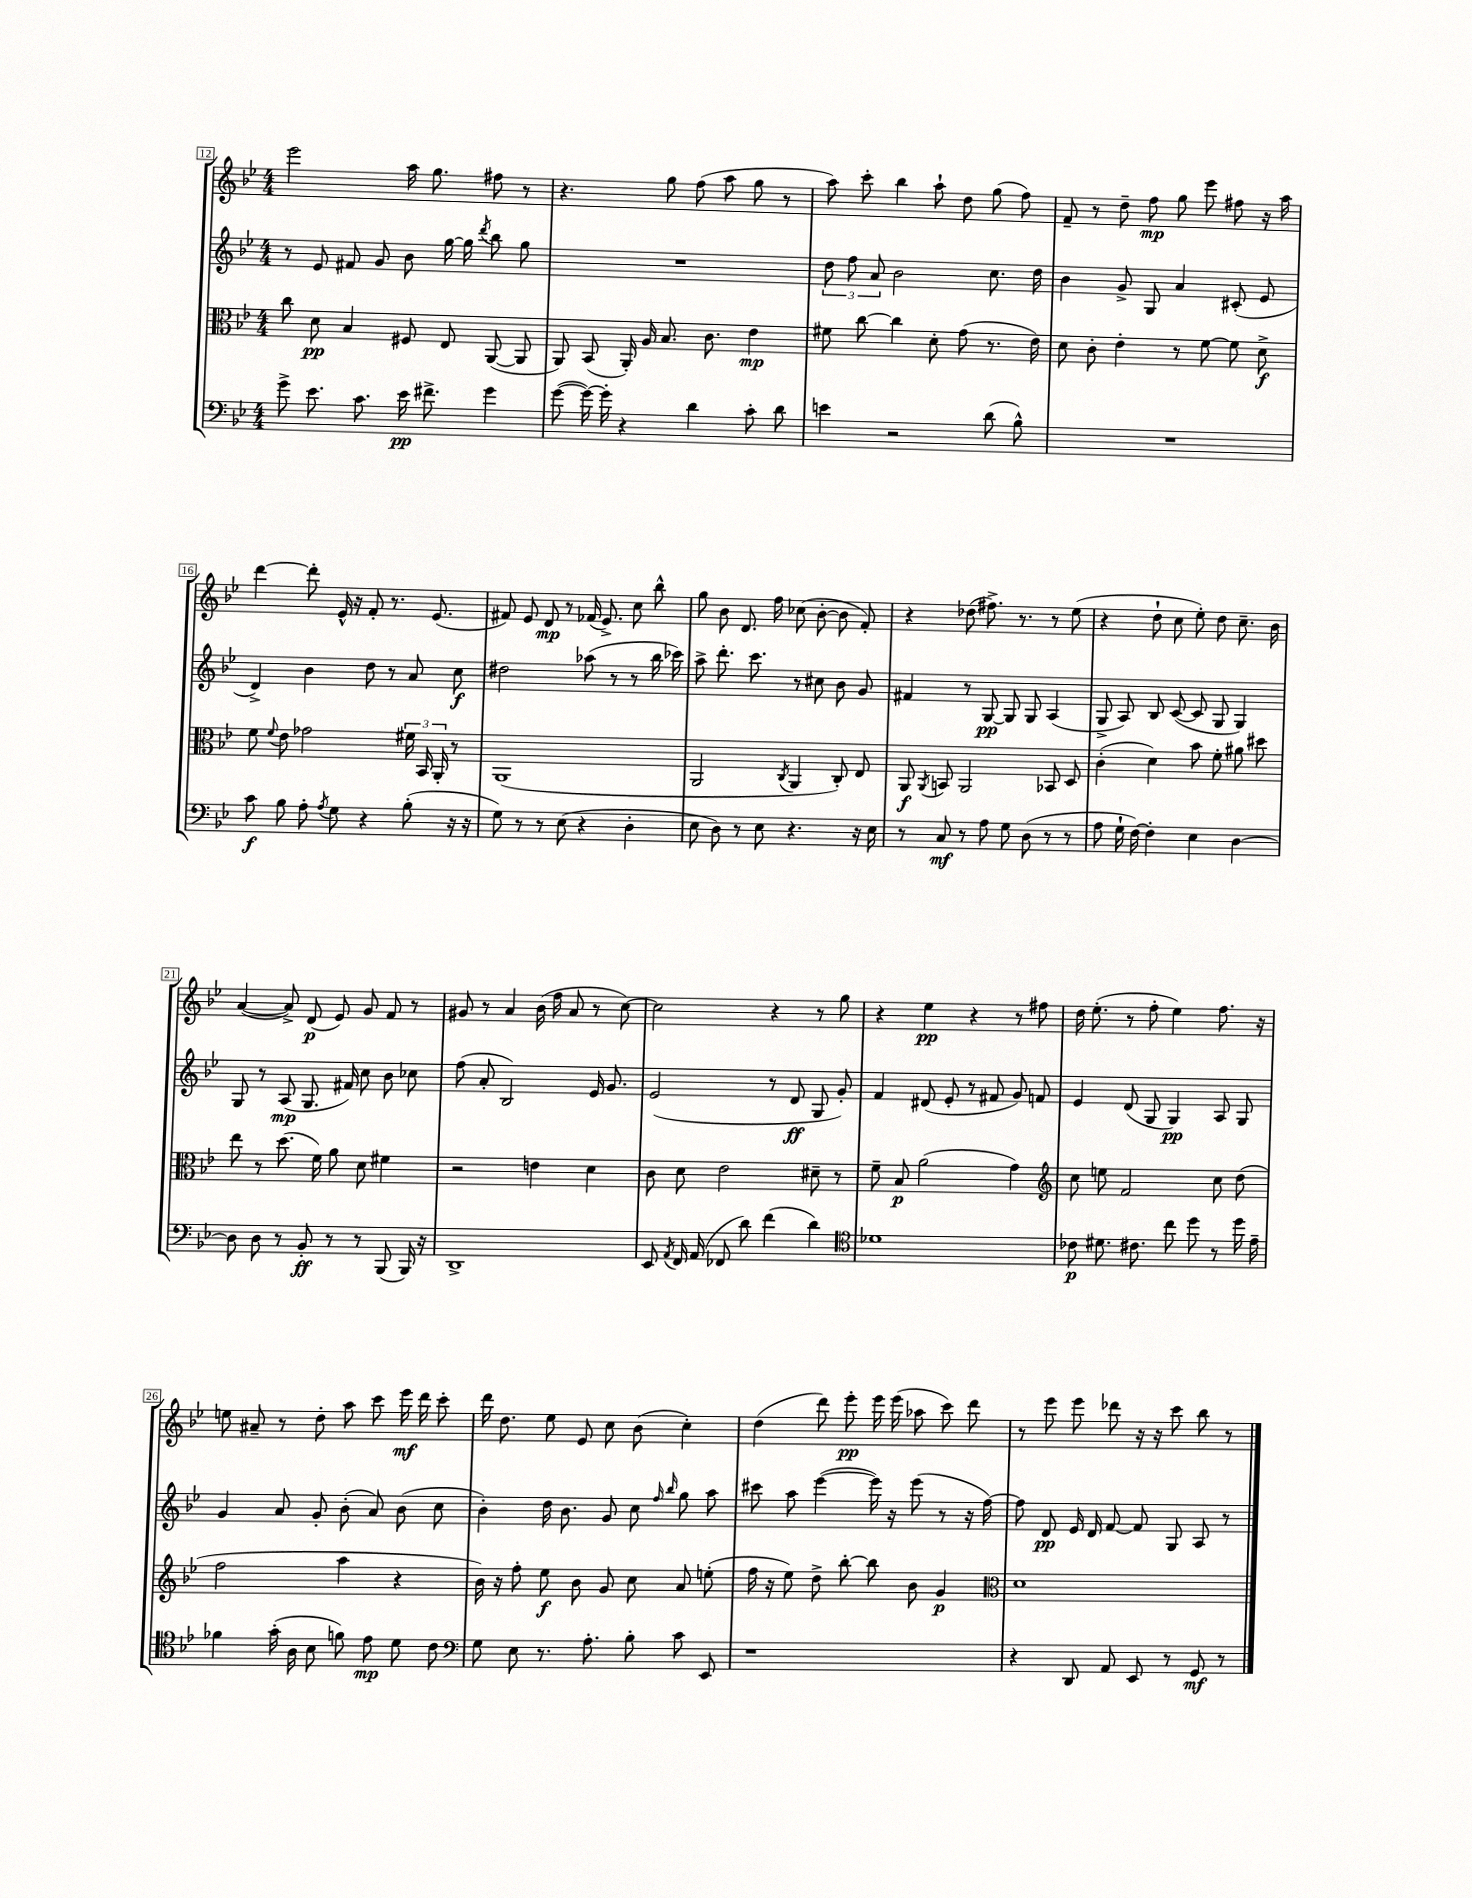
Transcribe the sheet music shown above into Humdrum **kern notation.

**kern	**dynam	**kern	**dynam	**kern	**dynam	**kern	**dynam
*part4	*part4	*part3	*part3	*part2	*part2	*part1	*part1
*staff4	*staff4	*staff3	*staff3	*staff2	*staff2	*staff1	*staff1
*clefF4	*	*clefC3	*	*clefG2	*	*clefG2	*
*k[b-e-]	*	*k[b-e-]	*	*k[b-e-]	*	*k[b-e-]	*
*M4/4	*	*M4/4	*	*M4/4	*	*M4/4	*
=12	=12	=12	=12	=12	=12	=12	=12
8g^\	.	8cc\	.	8r	.	2eee-\	.
8.e-\	.	8d\	pp	8e-/	.	.	.
.	.	4B-/	.	8f#X/	.	.	.
8.c\	.	.	.	.	.	.	.
.	.	.	.	8g/	.	.	.
16e-\	pp	8F#X/	.	8b-\	.	16aa\	.
8.f#X^\	.	.	.	.	.	8.gg\	.
.	.	8E-/	.	[16gg\	.	.	.
.	.	.	.	16gg\]	.	.	.
.	.	.	.	8qddd/	.	.	.
4g\	.	([8AA/	.	8bb-\	.	8ff#X\	.
.	.	8AA/]	.	8gg\	.	8r	.
=13	=13	=13	=13	=13	=13	=13	=13
([8g\	.	8AA/)	.	1r	.	4.r	.
16g\_)	.	(8BB-/	.	.	.	.	.
16g'\]	.	.	.	.	.	.	.
4r	.	16AA'/)	.	.	.	.	.
.	.	16A/	.	.	.	.	.
.	.	8.B-/	.	.	.	8gg\	.
4d\	.	.	.	.	.	(8ff\	.
.	.	8.c\	.	.	.	.	.
.	.	.	.	.	.	8aa\	.
8c'\	.	4e-\	mp	.	.	8gg\	.
8d\	.	.	.	.	.	8r	.
=14	=14	=14	=14	=14	=14	=14	=14
4en\	.	8f#X\	.	12dd\	.	8aa\)	.
.	.	.	.	12ff\	.	.	.
.	.	[8cc\	.	.	.	8ccc'\	.
.	.	.	.	12a/	.	.	.
2r	.	4cc\]	.	2b-\	.	4bb-\	.
.	.	8d'\	.	.	.	8aa`\	.
.	.	(8g\	.	.	.	8dd\	.
(8d\	.	8.r	.	8.cc\	.	(8gg\	.
8B-^^\)	.	.	.	.	.	8ff\)	.
.	.	16e-\)	.	16dd\	.	.	.
=15	=15	=15	=15	=15	=15	=15	=15
1r	.	8d\	.	4b-\	.	8f~/	.
.	.	8c'\	.	.	.	8r	.
.	.	4e-'\	.	8g^/	.	8dd~\	.
.	.	.	.	8G/	.	8ff\	mp
.	.	8r	.	4a/	.	8gg\	.
.	.	[8f\	.	.	.	8eee-\	.
.	.	8f\]	.	(8c#X'/	.	8ff#X\	.
.	.	8d^\	f	8e-/	.	16r	.
.	.	.	.	.	.	16aa\	.
!!LO:LB:g=z
=16	=16	=16	=16	=16	=16	=16	=16
8c\	f	8f\	.	4d^/)	.	[4ddd\	.
.	.	8qqf/	.	.	.	.	.
8B-\	.	8e-\	.	.	.	.	.
8A'\	.	2g-X\	.	4b-\	.	8ddd'\]	.
8qA/	.	.	.	.	.	.	.
8G\	.	.	.	.	.	16e-^^/	.
.	.	.	.	.	.	16r	.
4r	.	.	.	8dd\	.	8f'/	.
.	.	.	.	8r	.	8.r	.
(8B-'\	.	24f#X\	.	8a/	.	.	.
.	.	24BB-/	.	.	.	.	.
.	.	.	.	.	.	(8.e-/	.
.	.	24AA'/	.	.	.	.	.
16r	.	8r	.	8cc\	f	.	.
16r	.	.	.	.	.	.	.
=17	=17	=17	=17	=17	=17	=17	=17
8G\)	.	(1AA	.	2dd#X\	.	8f#X/)	.
8r	.	.	.	.	.	8e-/	.
8r	.	.	.	.	.	8d/	mp
(8E-\	.	.	.	.	.	8r	.
4r	.	.	.	(8aa-X\	.	(16f-X/	.
.	.	.	.	.	.	8.e-^/)	.
.	.	.	.	8r	.	.	.
4D'\	.	.	.	8r	.	8cc\	.
.	.	.	.	16bb-\	.	8bb-^^\	.
.	.	.	.	16ccc-X\)	.	.	.
=18	=18	=18	=18	=18	=18	=18	=18
8E-\	.	2AA/	.	8aa^\	.	8gg\	.
8D\)	.	.	.	8.ddd'\	.	8b-\	.
8r	.	.	.	.	.	8.d/	.
.	.	.	.	8.ccc\	.	.	.
8E-\	.	.	.	.	.	.	.
.	.	.	.	.	.	16ff\	.
.	.	8qC/	.	.	.	.	.
4.r	.	4AA/	.	8r	.	(8cc-X\	.
.	.	.	.	8cc#X\	.	[8b-'\	.
.	.	8C'/)	.	8b-\	.	8b-\]	.
16r	.	8E-/	.	8g/	.	8f'/)	.
16E-\	.	.	.	.	.	.	.
=19	=19	=19	=19	=19	=19	=19	=19
8r	.	8AA/	f	4f#X/	.	4r	.
.	.	8qAA/	.	.	.	.	.
8C/	mf	8BBn/	.	.	.	.	.
8r	.	2AA/	.	8r	.	(8dd-X\	.
8A\	.	.	.	[8G/	pp	8.ff#X^\)	.
8G\	.	.	.	8G/]	.	.	.
.	.	.	.	.	.	8.r	.
(8D\	.	.	.	8G/	.	.	.
8r	.	8BB-X/	.	(4A/	.	8r	.
8r	.	8D/	.	.	.	(8ee-\	.
=20	=20	=20	=20	=20	=20	=20	=20
8A\	.	(4c'\	.	8G^/	.	4r	.
16G`\	.	.	.	8A/)	.	.	.
[16F\)	.	.	.	.	.	.	.
4F'\]	.	4d\)	.	8B-/	.	8dd`\	.
.	.	.	.	([8c/	.	8cc\	.
4E-\	.	8b-\	.	8c/]	.	8ee-'\)	.
.	.	8f'\	.	8G/	.	8dd\	.
[4D\	.	8a#X\	.	4G/)	.	8.cc~\	.
.	.	8dd#X\	.	.	.	.	.
.	.	.	.	.	.	16b-\	.
!!LO:LB:g=z
=21	=21	=21	=21	=21	=21	=21	=21
8D\]	.	8ee-\	.	8G/	.	([4a/	.
8D\	.	8r	.	8r	.	.	.
8r	.	(8.dd\	.	(8A/	mp	8a^/])	.
8BB-'/	ff	.	.	8.G/	.	(8d/	p
.	.	16f\)	.	.	.	.	.
8r	.	8a\	.	.	.	8e-/)	.
.	.	.	.	16f#X/)	.	.	.
8r	.	8d\	.	8cc\	.	8g/	.
(8BBB-/	.	4f#X\	.	8b-\	.	8f/	.
16BBB-/)	.	.	.	8cc-X\	.	8r	.
16r	.	.	.	.	.	.	.
=22	=22	=22	=22	=22	=22	=22	=22
1DD^	.	2r	.	(8ff\	.	8g#X/	.
.	.	.	.	8a'/	.	8r	.
.	.	.	.	2B-/)	.	4a/	.
.	.	4en\	.	.	.	(16b-\	.
.	.	.	.	.	.	16ff\	.
.	.	.	.	.	.	8a/	.
.	.	4d\	.	16e-/	.	8r	.
.	.	.	.	8.g/	.	.	.
.	.	.	.	.	.	[8cc\)	.
=23	=23	=23	=23	=23	=23	=23	=23
8EE-/	.	8c\	.	(2e-/	.	2cc\]	.
8qAA/	.	.	.	.	.	.	.
16FF/	.	8d\	.	.	.	.	.
(16AA/	.	.	.	.	.	.	.
8FF-X/	.	2e-\	.	.	.	.	.
8d\)	.	.	.	.	.	.	.
(4f\	.	.	.	8r	.	4r	.
.	.	.	.	8d/	ff	.	.
4d\)	.	8d#X~\	.	8G/	.	8r	.
.	.	8r	.	8g'/)	.	8gg\	.
=24	=24	=24	=24	=24	=24	=24	=24
*clefC4	*	*	*	*	*	*	*
1d-X	.	8f~\	.	4f/	.	4r	.
.	.	8B-/	p	.	.	.	.
.	.	(2a\	.	(8d#X/	.	4ee-\	pp
.	.	.	.	8e-'/	.	.	.
.	.	.	.	8r	.	4r	.
.	.	.	.	8f#X/	.	.	.
.	.	4g\)	.	8g/)	.	8r	.
.	.	.	.	8fn/	.	8ff#X\	.
=25	=25	=25	=25	=25	=25	=25	=25
*	*	*clefG2	*	*	*	*	*
8c-X\	p	8cc\	.	4e-/	.	16dd\	.
.	.	.	.	.	.	(8.ee-'\	.
8.d#X\	.	8een\	.	.	.	.	.
.	.	2f/	.	(8d/	.	8r	.
8.c#X\	.	.	.	.	.	.	.
.	.	.	.	8G/	.	8ff'\	.
8cc\	.	.	.	4G/)	pp	4ee-\)	.
8dd\	.	.	.	.	.	.	.
8r	.	8cc\	.	8A/	.	8.ff\	.
16dd\	.	(8dd\	.	8G/	.	.	.
16e-~\	.	.	.	.	.	16r	.
!!LO:LB:g=z
=26	=26	=26	=26	=26	=26	=26	=26
4f-X\	.	2ff\	.	4g/	.	8een\	.
.	.	.	.	.	.	8a#X~/	.
(16g'\	.	.	.	8a/	.	8r	.
16A\	.	.	.	.	.	.	.
8B-\	.	.	.	8g'/	.	8dd'\	.
8fn\)	.	4aa\	.	(8b-'\	.	8aa\	.
8e-\	mp	.	.	8a/)	.	8ccc\	.
8d\	.	4r	.	(8b-\	.	16eee-\	mf
.	.	.	.	.	.	16ddd\	.
8c\	.	.	.	8cc\	.	8ccc'\	.
=27	=27	=27	=27	=27	=27	=27	=27
*clefF4	*	*	*	*	*	*	*
8G\	.	16b-\)	.	4b-'\)	.	16ddd\	.
.	.	16r	.	.	.	8.dd\	.
8E-\	.	8ff'\	.	.	.	.	.
8.r	.	8ee-\	f	16dd\	.	8ee-\	.
.	.	.	.	8.b-\	.	.	.
.	.	8b-\	.	.	.	8e-/	.
8.A'\	.	.	.	.	.	.	.
.	.	8g/	.	8g/	.	8cc\	.
8B-'\	.	8cc\	.	8cc\	.	(8b-\	.
.	.	.	.	16qqff/	.	.	.
.	.	.	.	16qqbb-/	.	.	.
8c\	.	8a/	.	8gg\	.	4cc'\)	.
8EE-/	.	(8een'\	.	8aa\	.	.	.
=28	=28	=28	=28	=28	=28	=28	=28
1r	.	16ff\	.	8ccc#X\	.	(4dd\	.
.	.	16r	.	.	.	.	.
.	.	8ee-\)	.	8aa\	.	.	.
.	.	8dd^\	.	([4eee-\	.	8ddd\)	.
.	.	[8bb-'\	.	.	.	8eee-'\	pp
.	.	8bb-\]	.	16eee-\])	.	16eee-\	.
.	.	.	.	16r	.	(16eee-\	.
.	.	8b-\	.	(8eee-\	.	8aa-X\	.
.	.	4g/	p	8r	.	8ccc\)	.
.	.	.	.	16r	.	8ddd\	.
.	.	.	.	[16ff\)	.	.	.
=29	=29	=29	=29	=29	=29	=29	=29
*	*	*clefC3	*	*	*	*	*
4r	.	1d	.	8ff\]	.	8r	.
.	.	.	.	8d/	pp	8eee-\	.
8DD/	.	.	.	16e-/	.	8eee-\	.
.	.	.	.	16d/	.	.	.
8AA/	.	.	.	[8f/	.	8ddd-X\	.
8EE-/	.	.	.	8f/]	.	16r	.
.	.	.	.	.	.	16r	.
8r	.	.	.	8G/	.	8ccc\	.
8GG/	mf	.	.	8A/	.	8bb-\	.
8r	.	.	.	8r	.	8r	.
==	==	==	==	==	==	==	==
*-	*-	*-	*-	*-	*-	*-	*-
